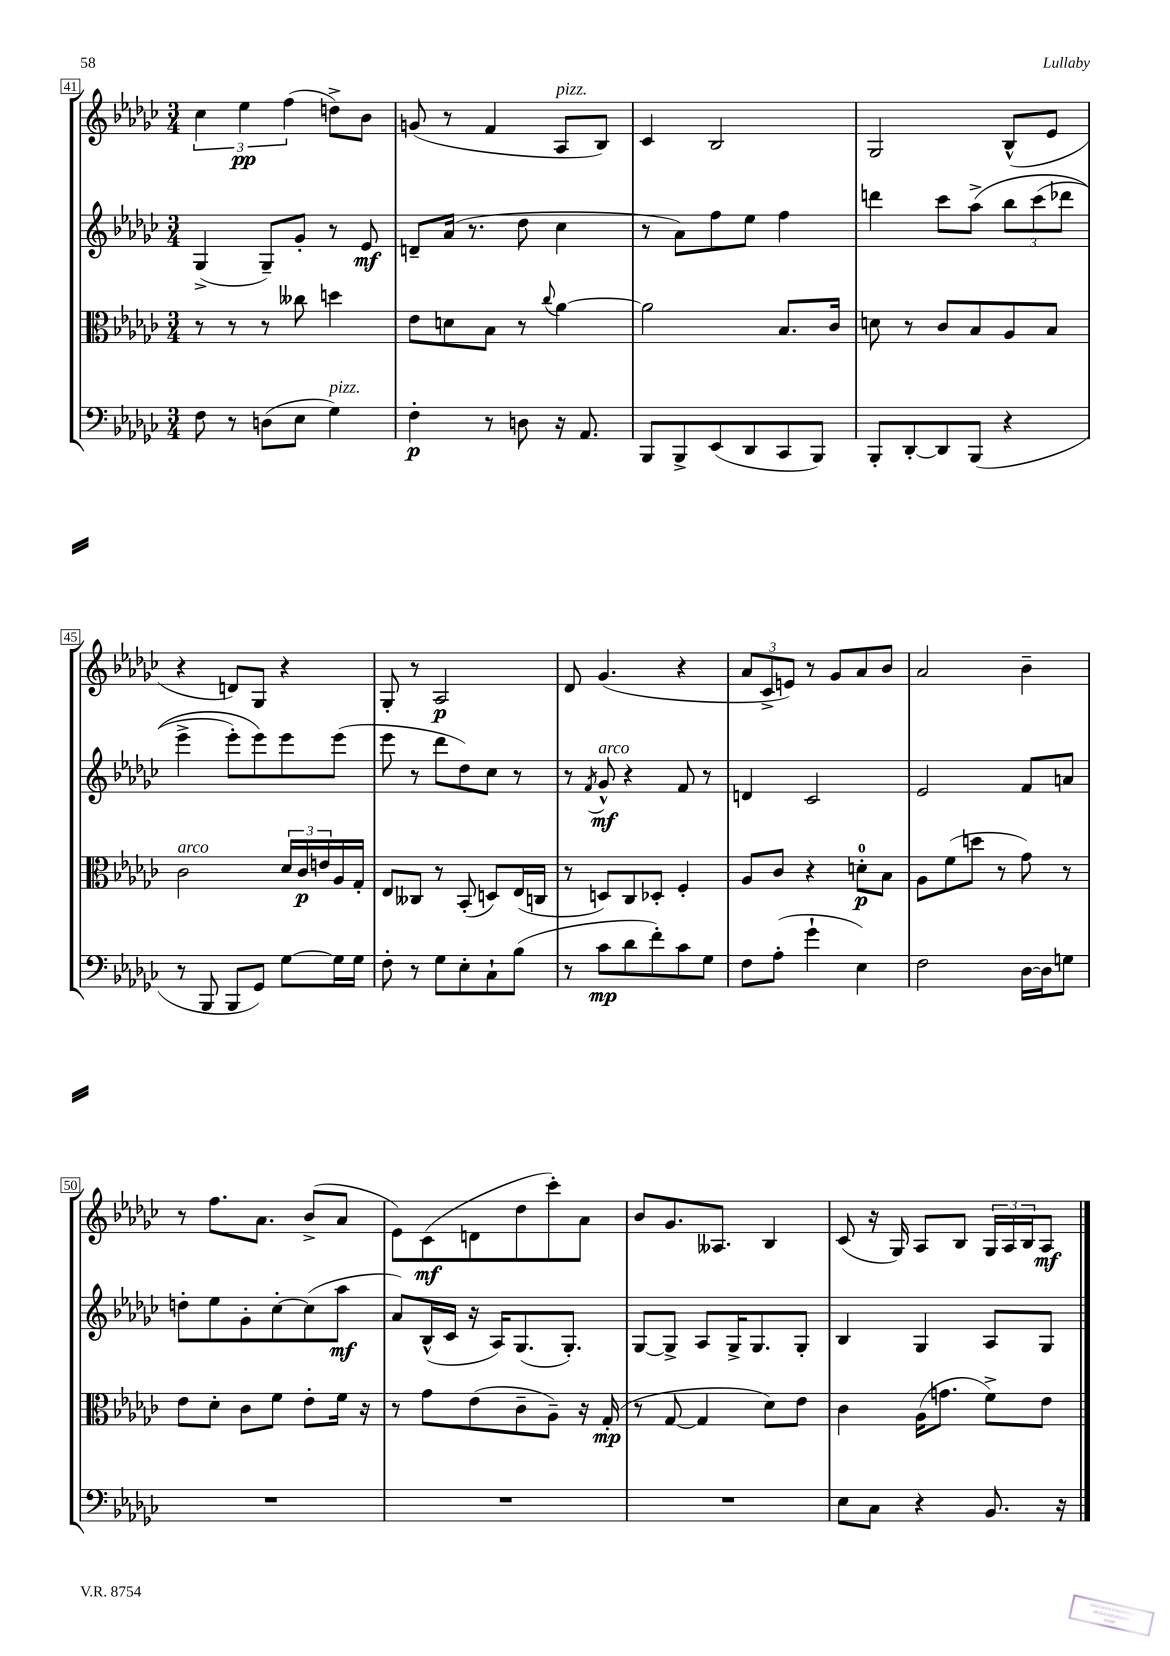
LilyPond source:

<<
\new StaffGroup <<
\new Staff = "s0" {
    \clef treble \key ges \major \numericTimeSignature \time 3/4
    \tuplet 3/2 { ces''4 ees''4\pp f''4( } d''8->) bes'8 |
    g'8( r8 f'4 aes8^\markup { \italic "pizz." } bes8) |
    ces'4 bes2 |
    ges2 bes8-^( ees'8 |
    r4 d'8) ges8 r4 |
    ges8-. r8 aes2\p |
    des'8 ges'4.( r4 |
    \tuplet 3/2 { aes'8 ces'8-> e'8) } r8 ges'8 aes'8 bes'8 |
    aes'2 bes'4-- |
    r8 f''8. aes'8. bes'8->( aes'8 |
    ees'8) ces'8\mf( d'8 des''8 ces'''8-.) aes'8 |
    bes'8 ges'8. aeses8. bes4 |
    ces'8( r16 ges16) aes8 bes8 \tuplet 3/2 { ges16 aes16 bes16 } aes8\mf \bar "|." |
}
\new Staff = "s1" {
    \clef treble \key ges \major \numericTimeSignature \time 3/4
    ges4->( ges8--) ges'8-. r8 ees'8\mf |
    d'8-- aes'16( r8. des''8 ces''4 |
    r8 aes'8) f''8 ees''8 f''4 |
    d'''4 ces'''8 aes''8->\( \tuplet 3/2 { bes''8 ces'''8( des'''8 } |
    ees'''4-> ees'''8-.) ees'''8\) ees'''8 ees'''8( |
    ees'''8 r8 des'''8 des''8) ces''8 r8 |
    r8 \acciaccatura { f'8 } ges'8-^\mf^\markup { \italic "arco" } r4 f'8 r8 |
    d'4 ces'2 |
    ees'2 f'8 a'8 |
    d''8-. ees''8 ges'8-. ces''8~-. ces''8( aes''8\mf |
    aes'8) bes16-^( ces'16 r16 aes16) ges8.( ges8.-.) |
    ges8~ ges8-> aes8 ges16-> ges8. ges8-. |
    bes4 ges4 aes8 ges8 \bar "|." |
}
\new Staff = "s2" {
    \clef alto \key ges \major \numericTimeSignature \time 3/4
    r8 r8 r8 ceses''8 d''4 |
    ees'8 d'8 bes8 r8 \appoggiatura { ces''8 } aes'4~ |
    aes'2 bes8. ces'16 |
    d'8 r8 ces'8 bes8 aes8 bes8 |
    ces'2^\markup { \italic "arco" } \tuplet 3/2 { des'16 ces'16\p e'16 } aes16 ges16-. |
    ees8 ceses8 r8 bes,8-.( d8) ees16( c16 |
    r8 d8) ces8 des8-. f4-. |
    aes8 ces'8 r4 d'8-0-.\p bes8 |
    aes8 f'8( d''8 r8 ges'8) r8 |
    ees'8 des'8-. ces'8 f'8 ees'8-. f'16 r16 |
    r8 ges'8 ees'8( ces'8-- aes8--) r16 ges16-.\mp( |
    r8 ges8~ ges4 des'8) ees'8 |
    ces'4 aes16( g'8. f'8->) ees'8 \bar "|." |
}
\new Staff = "s3" {
    \clef bass \key ges \major \numericTimeSignature \time 3/4
    f8 r8 d8( ees8 ges4^\markup { \italic "pizz." }) |
    f4-.\p r8 d8 r16 aes,8. |
    bes,,8 bes,,8-> ees,8( des,8 ces,8 bes,,8) |
    bes,,8-. des,8~-. des,8 bes,,8( r4 |
    r8 bes,,8 bes,,8 ges,8) ges8~ ges16 ges16 |
    f8-. r8 ges8 ees8-. ces8-! bes8( |
    r8 ces'8\mp des'8 f'8-.) ces'8 ges8 |
    f8 aes8-.( ges'4-! ees4) |
    f2 des16~ des16 g8 |
    R2. |
    R2. |
    R2. |
    ees8 ces8 r4 bes,8. r16 \bar "|." |
}
>>
>>
\layout { \context { \Score currentBarNumber = #41 \override BarNumber.stencil = #(make-stencil-boxer 0.1 0.3 ly:text-interface::print) } }
